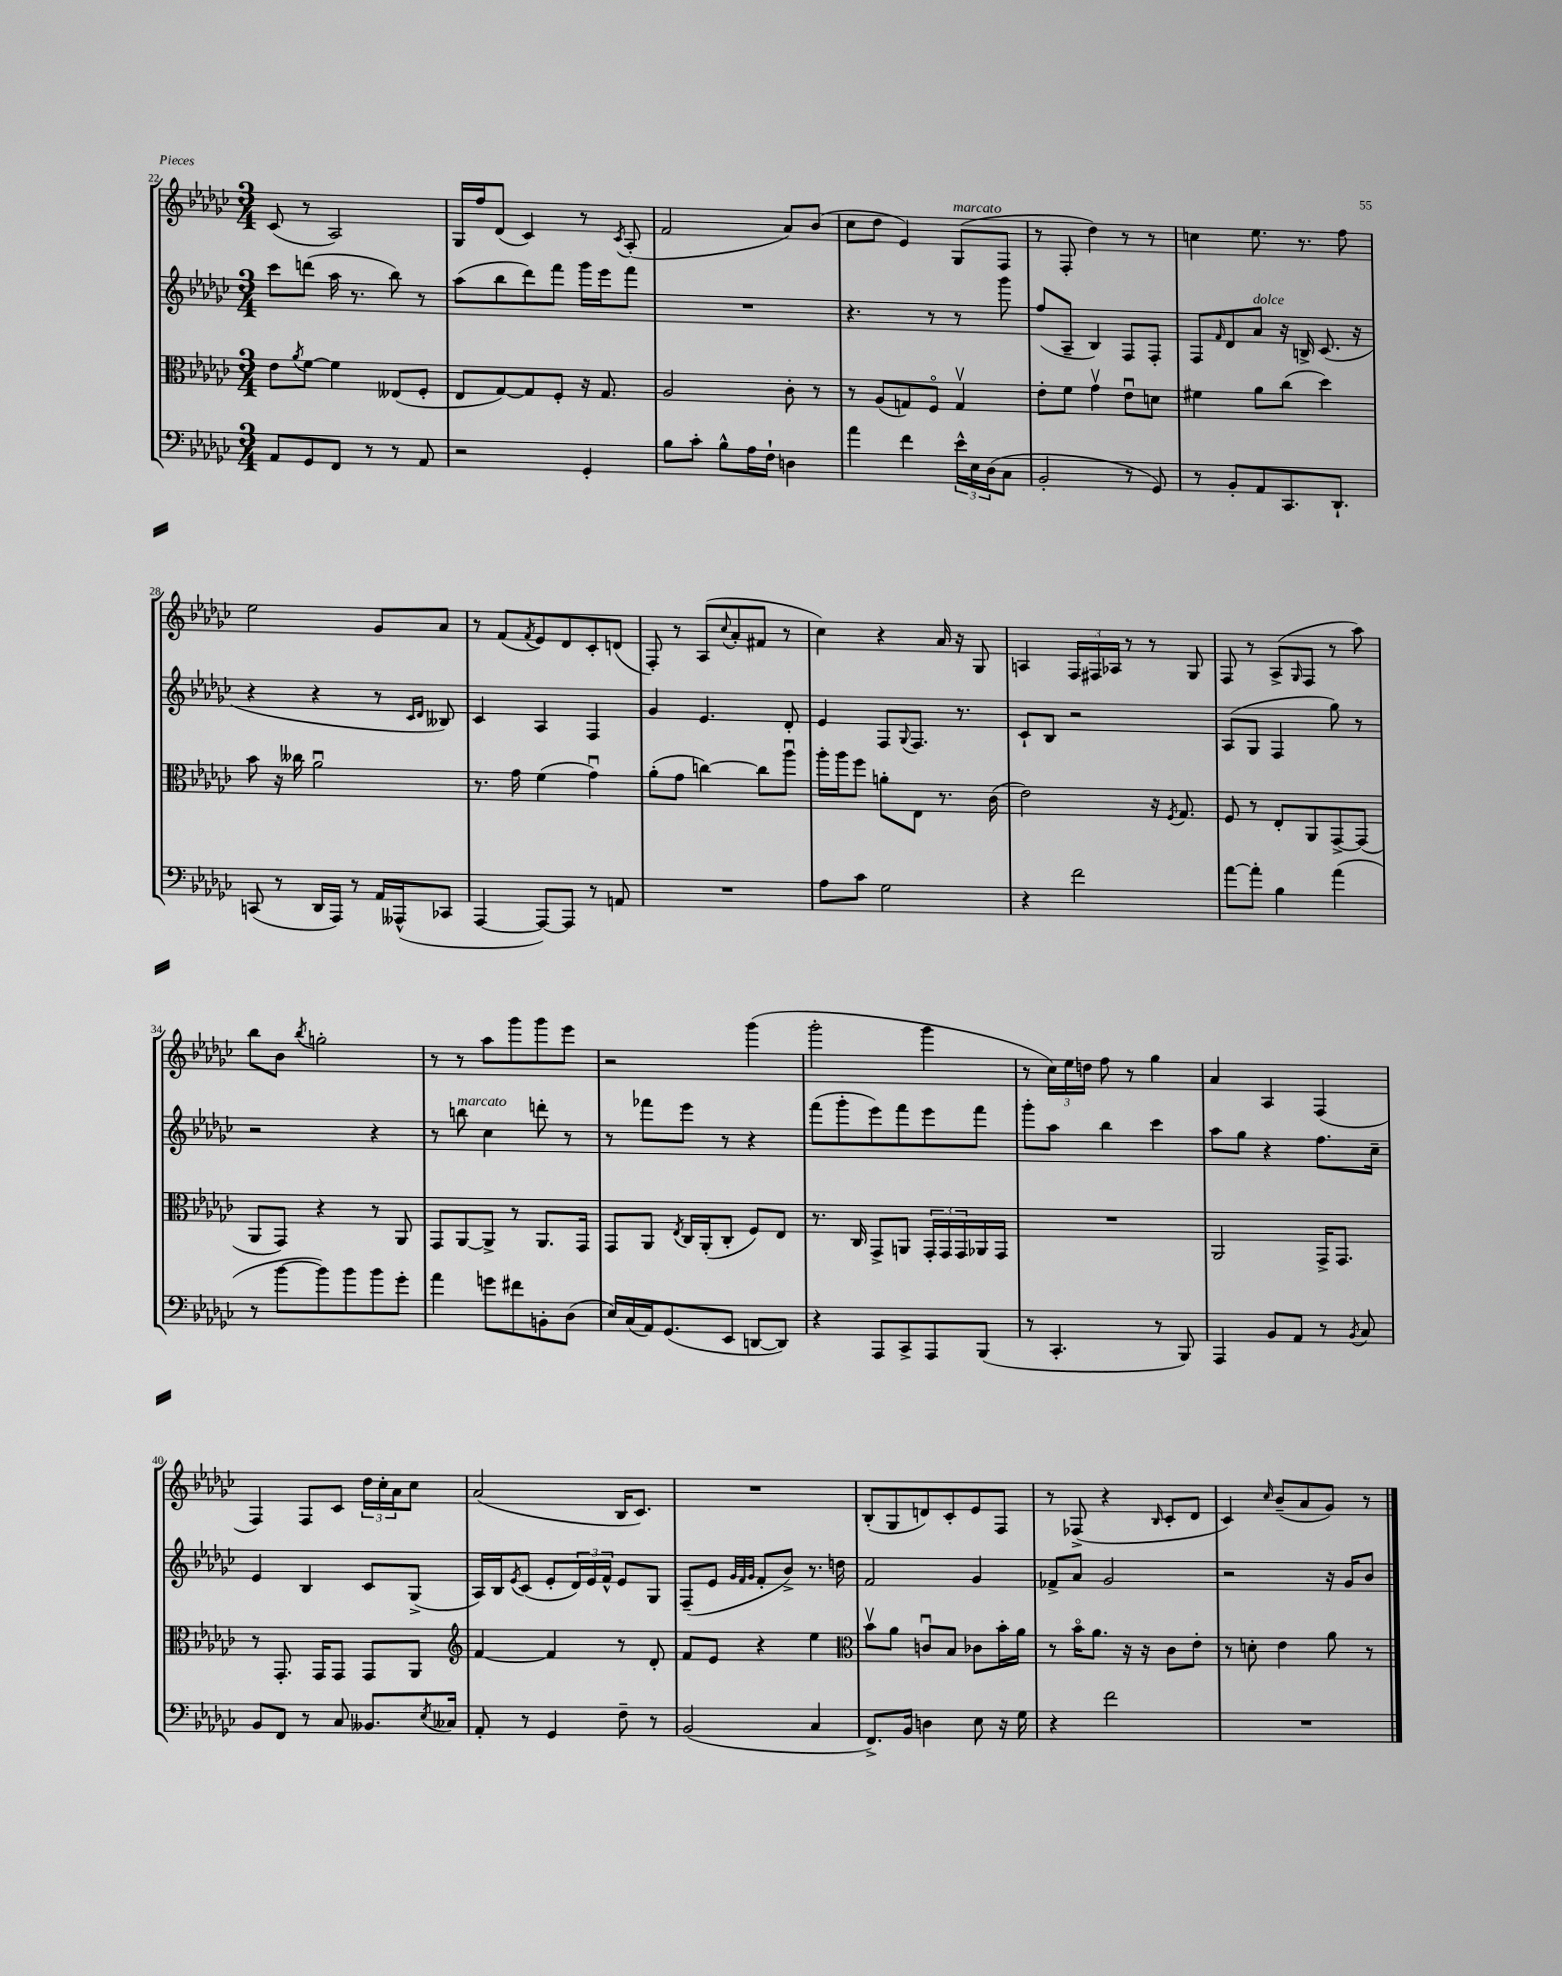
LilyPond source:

<<
\new StaffGroup <<
\new Staff = "s0" {
    \clef treble \key ges \major \numericTimeSignature \time 3/4
    ces'8( r8 aes2) |
    ges16 f''16 des'8( ces'4) r8 \acciaccatura { ces'8 } aes8-.( |
    f'2 aes'8) bes'8( |
    ces''8 des''8 ees'4) ges8^\markup { \italic "marcato" }( f8 |
    r8 f8-. des''4) r8 r8 |
    c''4 ees''8. r8. f''8 |
    ees''2 ges'8 aes'8 |
    r8 f'8( \acciaccatura { f'8 } ees'8) des'8 ces'8-. d'8( |
    f8-.) r8 aes8( \appoggiatura { ces''8 } aes'8-. fis'8 r8 |
    ces''4) r4 aes'16 r16 ges8 |
    a4 \tuplet 3/2 { f16 fis16 aes16 } r8 r8 ges8 |
    f8 r8 aes8->( \grace { ges16 } f8 r8 aes''8) |
    bes''8 bes'8 \acciaccatura { bes''8 } g''2-. |
    r8 r8 aes''8 ges'''8 ges'''8 ees'''8 |
    r2 ges'''4( |
    ges'''2-. ges'''4 |
    r8 \tuplet 3/2 { ces''16) ees''16 d''16 } f''8 r8 ges''4 |
    aes'4 aes4 f4( |
    f4) f8 ces'8 \tuplet 3/2 { des''16 ces''16-. aes'16 } ces''8 |
    aes'2( bes16 ces'8.) |
    R2. |
    bes8-.( ges8 d'8) ces'8-. ees'8 f8 |
    r8 fes8->( r4 \grace { bes16 } ces'8-. des'8 |
    ces'4) \grace { ces''16 } bes'8--( aes'8 ges'8) r8 \bar "|." |
}
\new Staff = "s1" {
    \clef treble \key ges \major \numericTimeSignature \time 3/4
    ces'''8 d'''8( aes''16 r8. bes''8) r8 |
    aes''8( bes''8 des'''8) f'''8 ges'''16 ees'''16 f'''8 |
    R2. |
    r4. r8 r8 ges'''8 |
    f''8( aes8-- bes4) f8 f8-. |
    f8 \grace { f'16 } des'8 aes'8^\markup { \italic "dolce" } r16 b16-> ces'8.( r16 |
    r4 r4 r8 \grace { ces'16 des'16 } beses8) |
    ces'4 aes4 f4 |
    ges'4 ees'4. des'8-. |
    ees'4 f8 \appoggiatura { ges8 } f8. r8. |
    ces'8-! bes8 r2 |
    aes8( ges8 f4 ges''8) r8 |
    r2 r4 |
    r8 b''8^\markup { \italic "marcato" } ces''4 d'''8-. r8 |
    r8 fes'''8 ees'''8 r8 r4 |
    f'''8( ges'''8-. ees'''8) f'''8 ees'''8 f'''8 |
    ges'''8-. aes''8 bes''4 ces'''4 |
    aes''8 ges''8 r4 f''8. ces''16-- |
    ees'4 bes4 ces'8 ges8->( |
    aes16) bes16 \acciaccatura { ees'8 } ces'8( ees'8-. \tuplet 3/2 { des'16) ees'16 f'16-^ } ees'8 ges8 |
    f8--( ees'8 \grace { ges'32 f'32 ges'32 } f'8-. bes'8->) r8. d''16 |
    f'2 ges'4 |
    fes'8-> aes'8 ges'2 |
    r2 r16 ges'16 bes'8 \bar "|." |
}
\new Staff = "s2" {
    \clef alto \key ges \major \numericTimeSignature \time 3/4
    ees'8 \acciaccatura { aes'8 } f'8~ f'4 eeses8( f8-. |
    ees8 ges8~) ges8 f8-. r16 ges8. |
    aes2 ces'8-. r8 |
    r8 aes8( g8) f8\flageolet g4\upbow |
    ees'8-. f'8 ges'4\upbow ees'8\downbow d'8 |
    fis'4 aes'8 ces''8( des''4) |
    bes'8 r16 ceses''16 aes'2\downbow |
    r8. ges'16 f'4( ges'4\downbow) |
    aes'8-.( ges'8 c''4~) c''8 aes''8\downbow |
    aes''16-. aes''16 f''8 a'8-. ees8 r8. ces'16( |
    ees'2) r16 \acciaccatura { f8 } ges8. |
    f8 r8 ees8-. aes,8 ges,8~-> ges,8( |
    aes,8 ges,8) r4 r8 aes,8 |
    ges,8 aes,8~ aes,8-> r8 aes,8. ges,16 |
    ges,8 aes,8 \acciaccatura { ees8 } ces16 aes,16-.( ces8-. f8) ees8 |
    r8. ces16 ges,8-> a,8 \tuplet 3/2 { ges,16-. ges,16 ges,16 } aes,16 ges,16 |
    R2. |
    aes,2 ges,16-> ges,8. |
    r8 ges,8.-. ges,16 ges,8 ges,8 aes,8 |
    \clef treble f'4~ f'4 r8 des'8-. |
    f'8 ees'8 r4 ees''4 |
    \clef alto bes'8\upbow aes'8 c'8\downbow bes8 ces'8 bes'16-. aes'16 |
    r8 bes'16\flageolet aes'8. r16 r16 ces'8 ees'8-. |
    r8 d'8-. ees'4 aes'8 r8 \bar "|." |
}
\new Staff = "s3" {
    \clef bass \key ges \major \numericTimeSignature \time 3/4
    aes,8 ges,8 f,8 r8 r8 aes,8 |
    r2 ges,4-. |
    bes8 ces'8-. bes8-^ aes16 f16-! d4 |
    aes'4 f'4 \tuplet 3/2 { ees'16-^ ees16 des16( } ces8 |
    bes,2-. r8 ges,8) |
    r8 bes,8-. aes,8 ces,8. des,8.-! |
    c,8( r8 des,16 aes,,16) r8 aes,16 aeses,,16-^( ces,8 |
    aes,,4~ aes,,8~) aes,,8 r8 a,8 |
    R2. |
    aes8 ces'8 ges2 |
    r4 f'2 |
    aes'8~ aes'8-. bes4 aes'4( |
    r8 bes'8~ bes'8) bes'8 bes'8 ges'8-. |
    aes'4 g'8 fis'8 b,8-. des8( |
    ees16) ces16( aes,16) ges,8.( ees,8 d,8~ d,8) |
    r4 aes,,8 ces,8-> aes,,8 bes,,8( |
    r8 ces,4.-. r8 bes,,8) |
    aes,,4 bes,8 aes,8 r8 \acciaccatura { bes,8 } ces8 |
    bes,8 f,8 r8 ces8 beses,8. \acciaccatura { ees8 } ceses16 |
    aes,8-. r8 ges,4 f8-- r8 |
    bes,2( ces4 |
    f,8.->) bes,16 d4 ees8 r16 ges16 |
    r4 f'2 |
    R2. \bar "|." |
}
>>
>>
\layout { \context { \Score currentBarNumber = #22 } }
